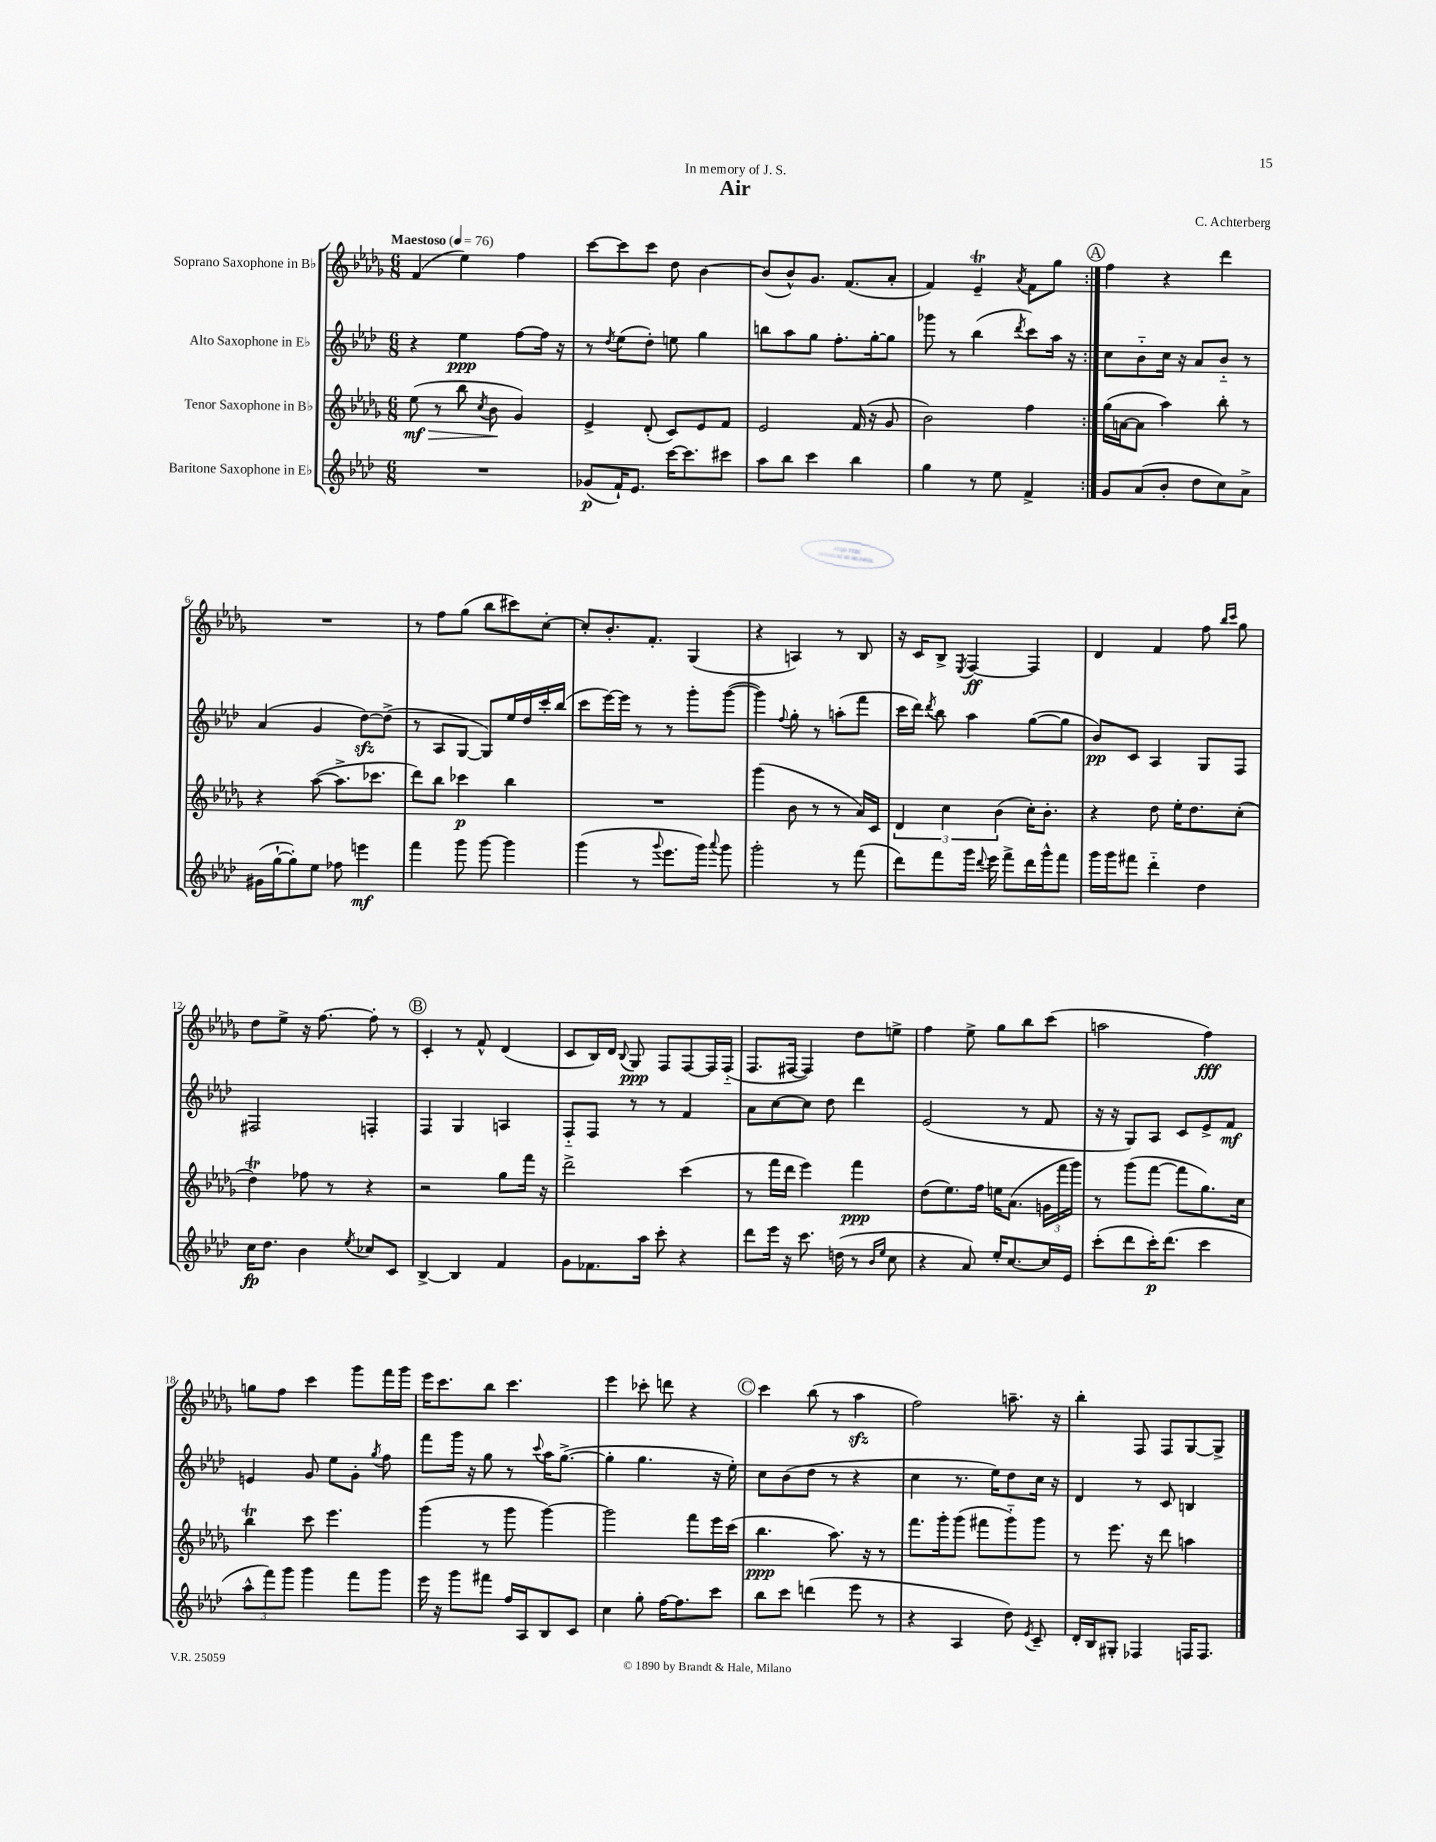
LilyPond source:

\header { title = "Air" composer = "C. Achterberg" dedication = "In memory of J. S." }
<<
\new StaffGroup <<
\new Staff = "s0" \with { instrumentName = "Soprano Saxophone in Bb" } {
    \clef treble \key des \major \numericTimeSignature \time 6/8 \tempo "Maestoso" 4 = 76
    \autoBeamOff \repeat volta 2 { f'4( ees''4) f''4 |
    c'''8[~ c'''8 c'''8] des''8 bes'4~ |
    bes'8[( bes'8-^) ges'8.] f'8.[( aes'8]-. |
    f'4) ees'4--\trill \acciaccatura { aes'8 } f'8[ ges''8] | }
    \mark \markup { \circle "A" } f''4 r4 des'''4 |
    R2. |
    r8 f''8[ ges''8]( bes''8[ cis'''8) c''8]~-. |
    c''8[-. bes'8.-. f'8.]-. ges4( |
    r4 a4) r8 bes8 |
    r16 c'16[ bes8]-> \acciaccatura { ees8 } f4~\ff f4 |
    des'4 f'4 f''8 \grace { bes''16[ c'''16] } ges''8 |
    des''8[ ees''8]-> r16 f''8.~ f''8-. r8 |
    \mark \markup { \circle "B" } c'4-. r8 f'8-^ des'4( |
    c'8[ bes16) des'16] \appoggiatura { bes8 } ges8\ppp f8[ f8~ f16 f16]-_( |
    f8.[ fis16]~ fis4) des''8[ e''8]-> |
    f''4 ees''8-> ges''8[ bes''8 c'''8]( |
    a''2 f''4\fff) |
    g''8[ f''8] c'''4 ges'''8[ f'''16 ges'''16] |
    ees'''16[ c'''8. bes''8] c'''4. |
    ees'''4 ces'''8-. d'''8 r4 |
    \mark \markup { \circle "C" } c'''4 bes''8( r8 aes''4\sfz |
    f''2) a''8.-- r16 |
    bes''4-. f8 f8[ ges8~ ges8]-> \bar "|." |
}
\new Staff = "s1" \with { instrumentName = "Alto Saxophone in Eb" } {
    \clef treble \key aes \major \numericTimeSignature \time 6/8
    \autoBeamOff \repeat volta 2 { r4 ees''4\ppp f''8[~ f''16] r16 |
    r8 \acciaccatura { des''8 } ees''8[( des''8]-.) e''8 g''4 |
    b''8[ aes''8 g''8] f''8.[-. g''16~-. g''8] |
    ges'''8 r8 bes''4( \acciaccatura { des'''8 } c'''8[) aes''16] r16 | }
    \mark \markup { \circle "A" } c''8[ bes'8-_ c''16] r16 aes'8[ bes'8]-_ r8 |
    aes'4( g'4 des''8[~\sfz) des''8]->( |
    r8 aes8[ g8]~ g8[) ees''16 des''16 c'''16-. bes''16]( |
    c'''8[ ees'''16~) ees'''16] r8 r8 g'''8[-. g'''8]~( |
    g'''4) \appoggiatura { f''8 } g''8-. r8 a''8[-.( f'''8] |
    c'''16[ des'''16]) \acciaccatura { des'''8 } bes''8 aes''4 g''8[~( g''8] |
    bes'8[\pp) c'8] aes4 g8[ f8] |
    fis2 f4-. |
    \mark \markup { \circle "B" } f4 g4 a4 |
    f8[-_ f8] r8 r8 f'4 |
    aes'8[ c''8~ c''8] des''8 des'''4 |
    ees'2( r8 f'8 |
    r16 r16 g8[) aes8] c'8[ ees'8-> f'8]\mf |
    e'4 g'8 ees''8[ g'8]-. \acciaccatura { g''8 } f''8 |
    f'''8[ g'''16] r16 g''8 r8 \appoggiatura { c'''8 } aes''16[ g''8.]~->( |
    g''4-. g''4. r16 ees''16-.) |
    \mark \markup { \circle "C" } c''8[ bes'8( des''8] r8 r4 |
    c''4 r8. ees''16[) des''8 c''16] r16 |
    des'4 r8 c'8 b4 \bar "|." |
}
\new Staff = "s2" \with { instrumentName = "Tenor Saxophone in Bb" } {
    \clef treble \key des \major \numericTimeSignature \time 6/8
    \autoBeamOff \repeat volta 2 { ees''8\mf\>( r8 bes''8 \acciaccatura { c''8 } bes'8\! ges'4) |
    ees'4-> des'8-.( c'8[) ees'8 f'8] |
    ees'2 f'16( r16 ges'8 |
    bes'2) f''4 | }
    \mark \markup { \circle "A" } ges''16[( a'16~ a'8] aes''4) bes''8-. r8 |
    r4 aes''8~( aes''8.[-> ces'''8.] |
    des'''8[) bes''8] ces'''4\p bes''4 |
    R2. |
    ges'''4( bes'8 r8 r8 aes'16[) c'16] |
    \tuplet 3/2 { des'4 c''4 bes'4( } c''16[-.) bes'8.]-. |
    r4 des''8 ees''16[-. des''8. c''8]-.( |
    des''4\trill) fes''8 r8 r4 |
    \mark \markup { \circle "B" } r2 ges''8[ f'''16] r16 |
    des'''2-> c'''4( |
    r8 f'''16[ des'''16] ees'''4) f'''4\ppp |
    des''8[( ees''8.) f''16] e''16[ aes'8.]( \tuplet 3/2 { g'16[ f'''16 ges'''16]) } |
    r8 ges'''8[( f'''8]~ f'''8[ ges''8.) c''16] |
    bes''4\trill c'''8 ees'''4. |
    ges'''4( r8 ges'''8 ges'''4~) |
    ges'''2 f'''8[ ees'''16 c'''16]( |
    \mark \markup { \circle "C" } bes''4.\ppp aes''8.) r16 r8 |
    f'''8.[ ges'''16-. ges'''8]( fis'''8[ ges'''8-_) ges'''8] |
    r8 ees'''8. r16 des'''8 a''4 \bar "|." |
}
\new Staff = "s3" \with { instrumentName = "Baritone Saxophone in Eb" } {
    \clef treble \key aes \major \numericTimeSignature \time 6/8
    \autoBeamOff \repeat volta 2 { R2. |
    ges'8[\p( f'16-!) ees'8.] c'''16[~ c'''8. cis'''8] |
    aes''8[ bes''8] c'''4 bes''4 |
    g''4 r8 ees''8 f'4-> | }
    \mark \markup { \circle "A" } g'8[ aes'8( bes'8]-. des''8[ c''8) aes'8]-> |
    gis'16[( g''16~-! g''8-.) ees''8] fes''8 e'''4\mf |
    f'''4 g'''8 g'''8~ g'''4 |
    g'''4( r8 \appoggiatura { g'''8 } ees'''8.[ g'''16]) \appoggiatura { aes'''8 } g'''8 |
    g'''2-. r8 f'''8( |
    des'''8[) f'''8 g'''16] \appoggiatura { des'''8 } ees'''16 f'''8[-> des'''16 g'''16-^ f'''8] |
    g'''16[ g'''16 fis'''8] des'''4-_ des''4 |
    c''16[\fp des''8.] bes'4 \acciaccatura { ees''8 } ces''8[ c'8] |
    \mark \markup { \circle "B" } bes4~-> bes4 f'4 |
    g'8[ fes'8. aes''16] c'''8-. r4 |
    des'''8[ ees'''16] r16 c'''8. d''16( r8 \grace { bes'16[ ees''16] } c''8 |
    r4 aes'8) ees''16[-. c''8.~ c''16 ees'16] |
    c'''8[-.( des'''8 c'''16-.\p) des'''8.]( c'''4 |
    \tuplet 3/2 { aes''8[-^ f'''8) g'''8] } g'''4 f'''8[ g'''8] |
    ees'''16 r16 g'''8[ fis'''8] f''16[ aes16 bes8 c'8] |
    c''4 g''8-. f''16[~ f''8. c'''8] |
    \mark \markup { \circle "C" } bes''8[ c'''8] d'''4( ees'''8 r8 |
    r4 aes4 des''8) \acciaccatura { ees'8 } c'8-- |
    des'16[-. bes16 gis8]-. fes4 f16[ f8.] \bar "|." |
}
>>
>>
